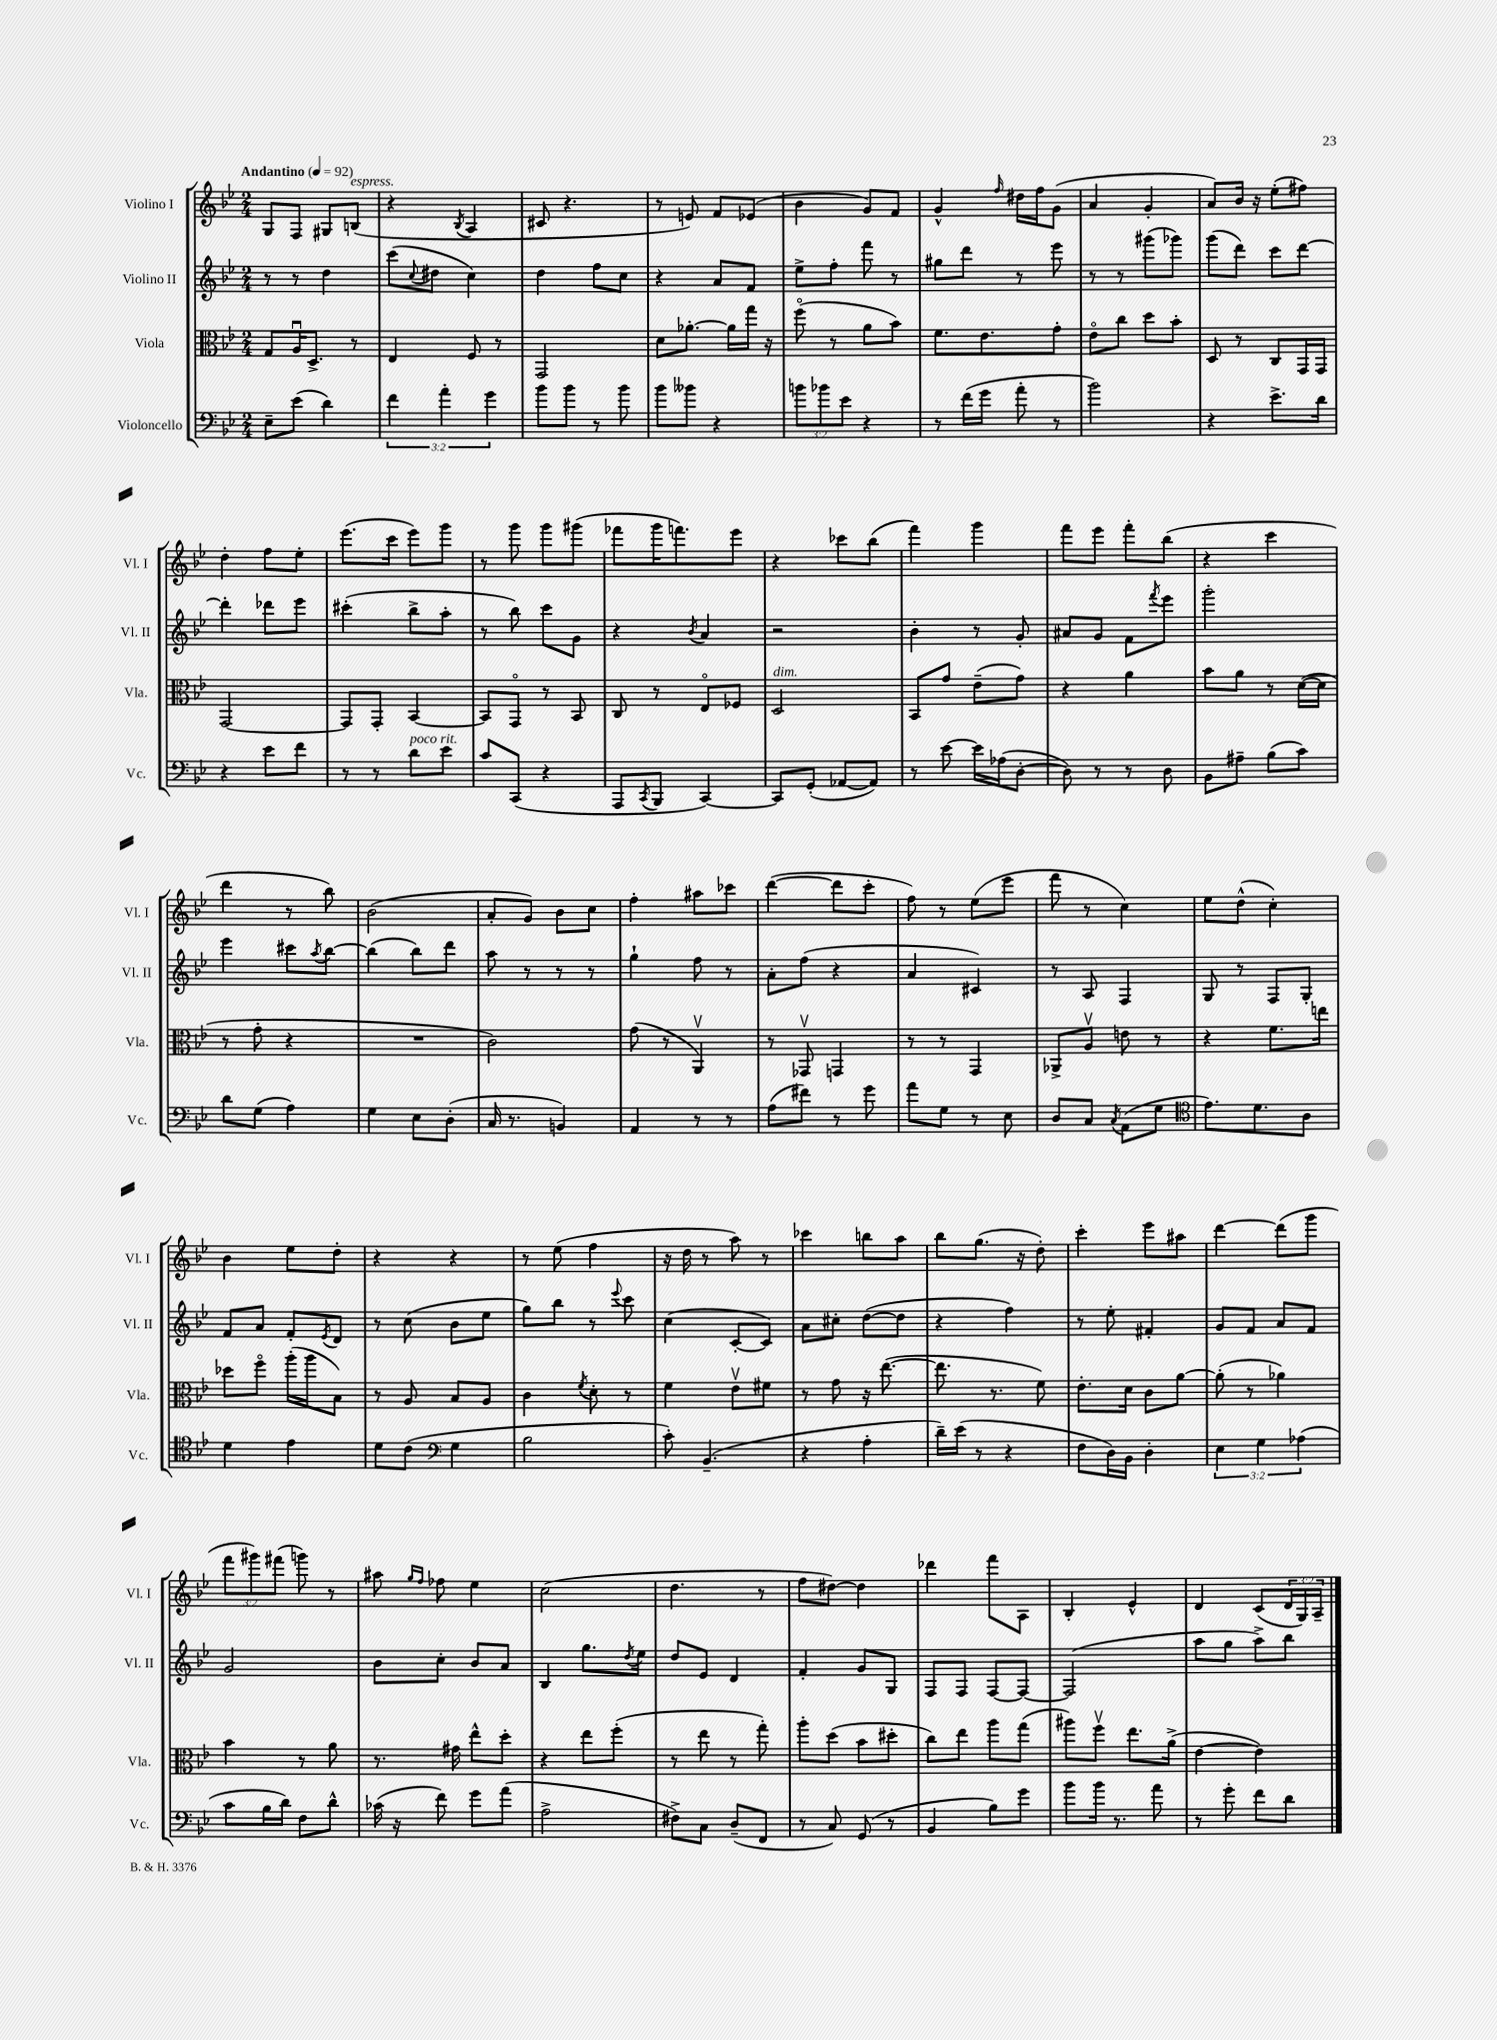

**kern	**kern	**kern	**kern
*staff4	*staff3	*staff2	*staff1
*clefF4	*clefC3	*clefG2	*clefG2
*k[b-e-]	*k[b-e-]	*k[b-e-]	*k[b-e-]
*M2/4	*M2/4	*M2/4	*M2/4
*MM92	*MM92	*MM92	*MM92
8E-~	8G	8r	8G
(8e-	16Au	8r	8F
.	8.D^	.	.
4d)	.	4dd	8G#
.	8r	.	(8B
=	=	=	=
6f	4E-	(8ccc	4r
.	.	8qqcc	.
.	.	8dd#	.
6a'	.	.	.
.	.	.	8qB-
.	8F	4cc)	4A
6g	.	.	.
.	8r	.	.
=	=	=	=
8b-	2GG	4dd	8c#
8b-	.	.	4.r
8r	.	8ff	.
8b-	.	8cc	.
=	=	=	=
8b-	8d	4r	8r
8b--	[8.a-'	.	8e)
4r	.	8a	8f
.	16a-]	.	.
.	16gg	8f	(8e-
.	16r	.	.
=	=	=	=
12b	(8ffo	8ee-^	4b-
12b-	.	.	.
.	8r	8ff'	.
12e-	.	.	.
4r	8a	8fff	8g)
.	8b-)	8r	8f
=	=	=	=
8r	8.f	8gg#	4g^^
(16f	.	8ddd	.
16g	8.e-	.	.
.	.	.	16qqff
8a'	.	8r	16dd#
.	.	.	16ff
8r	8g'	8eee-	(8g
=	=	=	=
2b-)	8e-o	8r	4a
.	8cc	8r	.
.	8dd	(8ggg#	4g'
.	8b-'	8ggg-)	.
=	=	=	=
4r	8D	(8ggg	8a)
.	8r	8ddd)	16b-
.	.	.	16r
8.e-^	8C	8ccc	(8ee-'
.	16GG	[8ddd	8ff#)
16d	16GG	.	.
=	=	=	=
4r	[2GG	4ddd']	4dd'
8e-	.	8ddd-	8ff
8f	.	8eee-	8ee-'
=	=	=	=
8r	8GG]	(4ccc#'	(8.eee-
8r	8GG'	.	.
.	.	.	16ccc
8d	[4BB-	8bb-^	8eee-)
8e-	.	8aa'	8ggg
=	=	=	=
8c	8BB-]	8r	8r
(8CC	8GGo	8bb-)	8ggg
4r	8r	8ccc	8ggg
.	8BB-	8g	(8ggg#
=	=	=	=
8AAA	8C	4r	8fff-
8qCC	.	.	.
8BBB-	8r	.	16ggg
.	.	.	8.fff)
.	.	8qb-	.
[4CC)	8E-o	4a	.
.	8F-	.	8eee-
=	=	=	=
8CC]	2D	2r	4r
(8GG'	.	.	.
[8AA-	.	.	8ccc-
8AA-])	.	.	(8bb-
=	=	=	=
8r	8BB-	4b-'	4fff)
[8e-	8g	.	.
16e-]	(8e-~	8r	4ggg
(16A-	.	.	.
[8D'	8g)	8g'	.
=	=	=	=
8D])	4r	8a#	8fff
8r	.	8g	8eee-
8r	4a	8f	8fff'
.	.	8qfff	.
8D	.	8eee-	(8bb-
=	=	=	=
8BB-	8b-	2ggg'	4r
8A#~	8a	.	.
(8B-	8r	.	4ccc
8c)	([16d	.	.
.	16d]	.	.
=	=	=	=
8d	8r	4eee-	4ddd
(8G	8g'	.	.
4A)	4r	8ccc#	8r
.	.	8qaa	.
.	.	[8bb-	8bb-)
=	=	=	=
4G	2r	(4bb-]	(2b-
8E-	.	8bb-)	.
(8D'	.	8ddd	.
=	=	=	=
16C	2c)	8aa	8a'
8.r	.	.	.
.	.	8r	8g)
4BB)	.	8r	8b-
.	.	8r	8cc
=	=	=	=
4AA	(8g	4gg`	4ff'
.	8r	.	.
8r	4AAv)	8ff	8aa#
8r	.	8r	8ccc-
=	=	=	=
(8A	8r	8a'	([4ddd
8f#)	8GG-v	(8ff	.
8r	4GG	4r	8ddd]
8g	.	.	8ccc'
=	=	=	=
8a	8r	4a	8ff)
8G	8r	.	8r
8r	4GG	4c#)	(8ee-
8E-	.	.	8eee-
=	=	=	=
8D	8AA-^	8r	8fff
8C	8Av	8A	8r
8qC	.	.	.
(8AA	8e	4F	4cc)
8G	8r	.	.
=	=	=	=
*clefC4	*	*	*
8.e-)	4r	8G	8ee-
.	.	8r	(8dd^^
8.d	.	.	.
.	8.f	8F	4cc')
8A	.	8G'	.
.	16ee	.	.
=	=	=	=
4d	8dd-	8f	4b-
.	8ffo	8a	.
4e-	(16aa'	8f'	8ee-
.	16aa	.	.
.	.	8qe-	.
.	8B-)	8d	8dd'
=	=	=	=
8d	8r	8r	4r
(8c	8A	(8cc	.
*clefF4	*	*	*
4G	8B-	8b-	4r
.	8A	8ee-	.
=	=	=	=
2B-	4c	8gg)	8r
.	.	8bb-	(8ee-
.	8qf	.	.
.	8d'	8r	4ff
.	.	8qqeee-	.
.	8r	8ccc	.
=	=	=	=
8c')	4f	(4cc	16r
.	.	.	16dd
(4.BB-~	.	.	8r
.	8e-v	[8c'	8aa)
.	8f#	8c])	8r
=	=	=	=
4r	8r	8a	4ccc-
.	8g	8cc#'	.
4A'	16r	([8dd	8bb
.	([8.ee-	.	.
.	.	8dd]	8aa
=	=	=	=
16d~)	8.ee-]	4r	8bb-
(16e-	.	.	.
8r	.	.	(8.gg
.	8.r	.	.
4r	.	4ff)	.
.	.	.	16r
.	8f)	.	8dd')
=	=	=	=
8F	8.e-'	8r	4ccc'
16D)	.	8ee-'	.
16BB-	16d	.	.
4D'	8c	4f#'	8eee-
.	[8a	.	8aa#
=	=	=	=
6E-	(8a']	8g	[4ddd
.	8r	8f	.
6G	.	.	.
.	4a-)	8a	(8ddd]
(6A-	.	.	.
.	.	8f	8ggg
=	=	=	=
8c	4b-	2g	12fff
.	.	.	12ggg#)
16B-	.	.	.
.	.	.	(12fff#
16d)	.	.	.
8F	8r	.	8ggg)
8d^^	8a	.	8r
=	=	=	=
(16c-	8.r	8b-	8aa#
16r	.	.	.
.	.	.	16qqgg
.	.	.	16qqff
8f)	.	8cc'	8ff-
.	16g#	.	.
8g	8ee-^^	8b-	4ee-
(8a	8dd'	8a	.
=	=	=	=
2A^	4r	4B-	(2cc
.	8ee-	8.gg	.
.	(8ff'	.	.
.	.	8qdd	.
.	.	16ee-	.
=	=	=	=
8F#^)	8r	8dd	4.dd
8C	8ee-	8e-	.
(8D~	8r	4d	.
8FF	8gg')	.	8r
=	=	=	=
8r	8aa'	4f'	8ff
8C)	(8dd	.	[8dd#)
(8GG	8b-	8g	4dd#]
8r	8dd#'	8G	.
=	=	=	=
4BB-	8cc)	8F	4ddd-
.	8ee-	8F	.
8B-)	8aa	[8F	8fff
8g	(8gg	8F_	8A
=	=	=	=
8b-	8aa#)	(2F]	4B-'
16b-	8ffv	.	.
8.r	.	.	.
.	8.ee-	.	4e-^^
8a	.	.	.
.	(16a^	.	.
=	=	=	=
8r	[4e-	8aa	4d
8g'	.	8gg	.
8f	4e-])	8aa^)	(8c
8d	.	8bb-	24d
.	.	.	24G)
.	.	.	24A~
==	==	==	==
*-	*-	*-	*-
